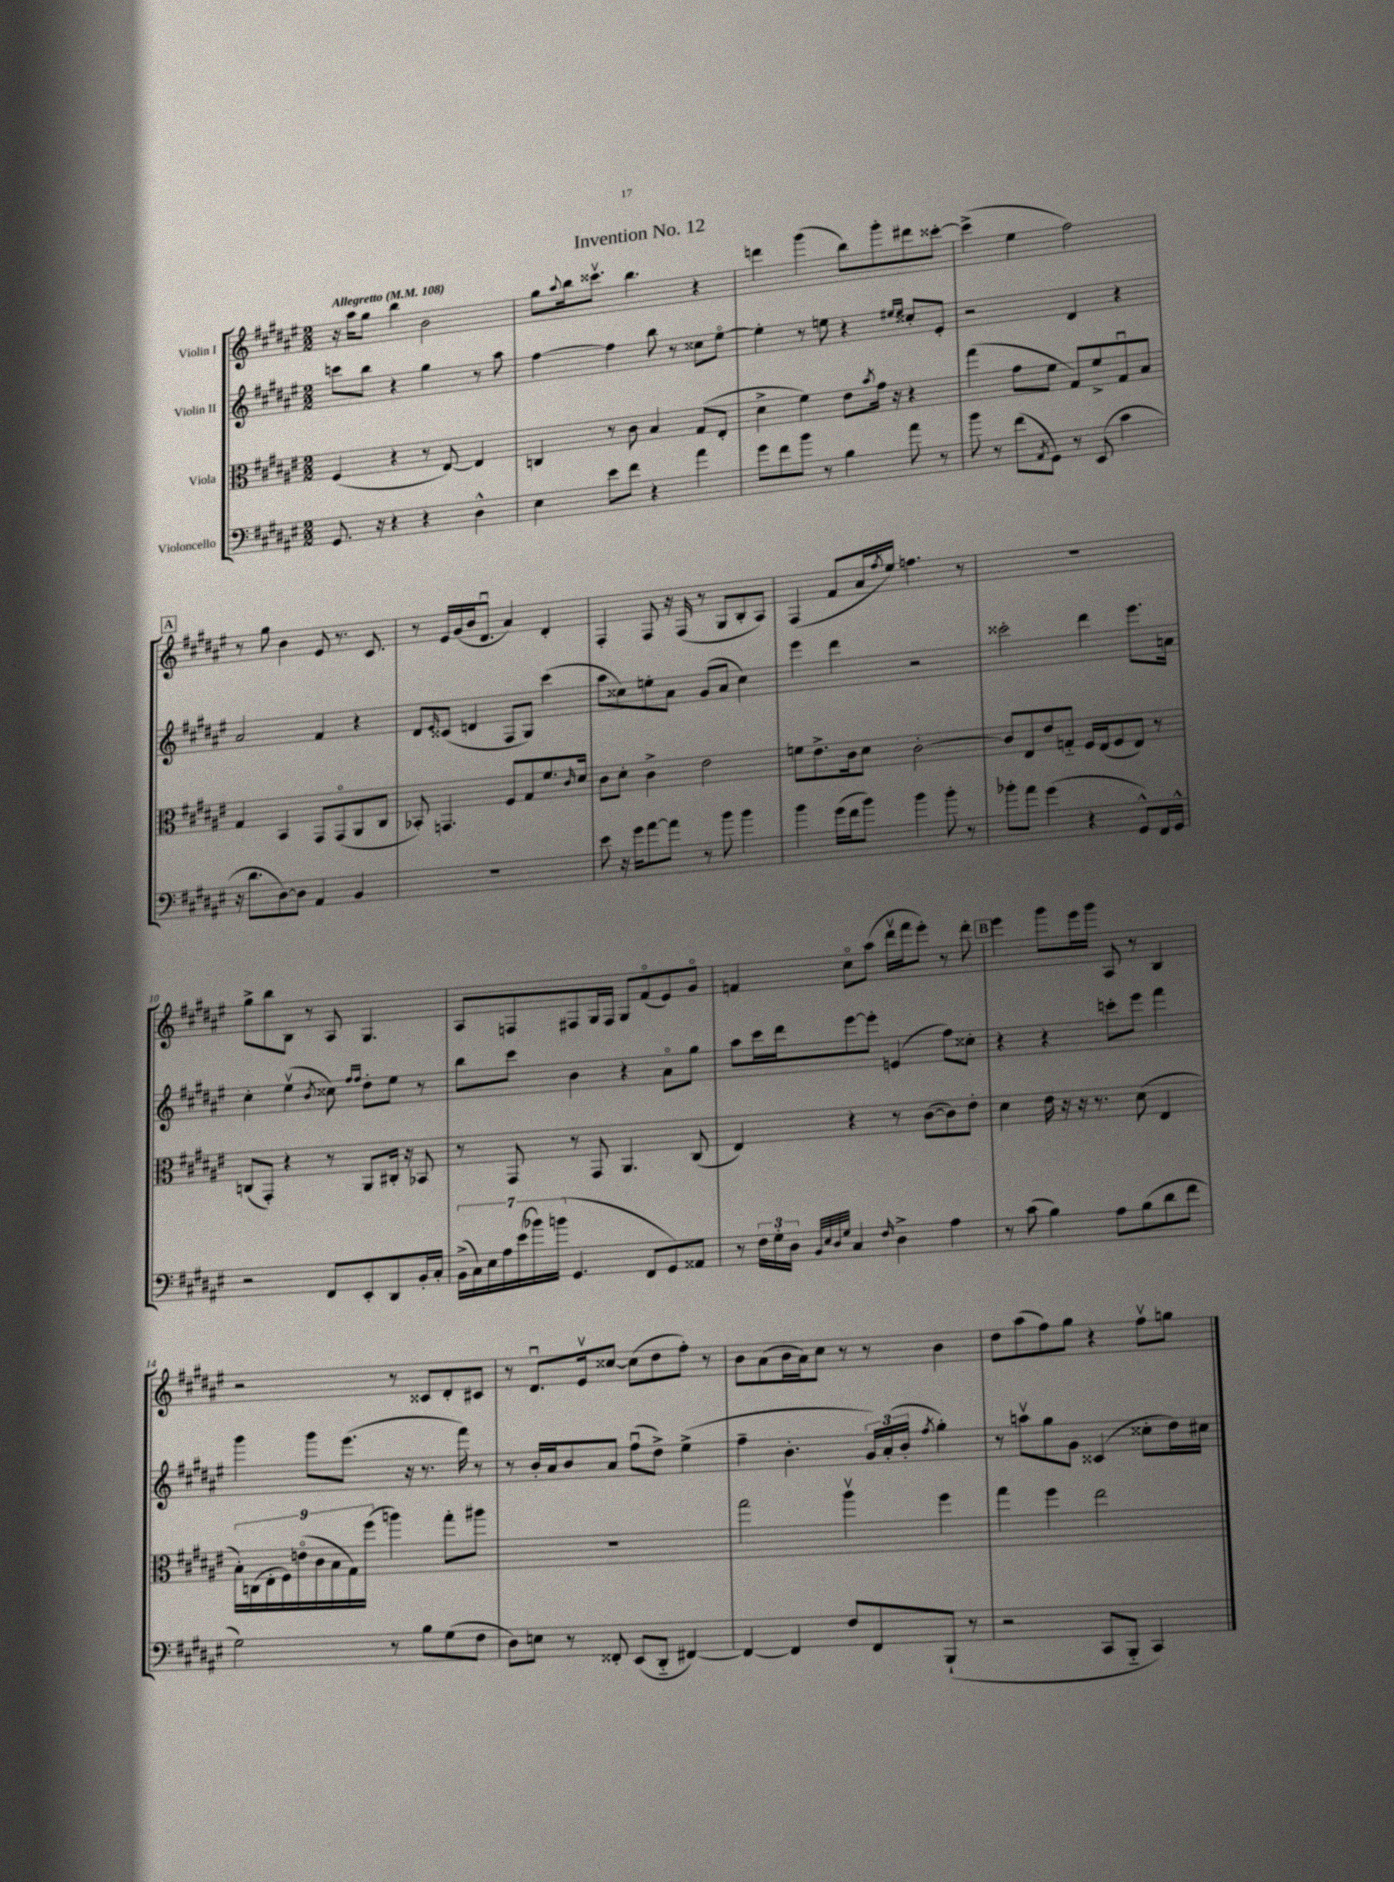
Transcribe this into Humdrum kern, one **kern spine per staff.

**kern	**kern	**kern	**kern
*part4	*part3	*part2	*part1
*staff4	*staff3	*staff2	*staff1
*I"Violoncello	*I"Viola	*I"Violin II	*I"Violin I
*clefF4	*clefC3	*clefG2	*clefG2
*k[f#c#g#d#a#e#]	*k[f#c#g#d#a#e#]	*k[f#c#g#d#a#e#]	*k[f#c#g#d#a#e#]
*M2/2	*M2/2	*M2/2	*M2/2
*MM108	*MM108	*MM108	*MM108
=1	=1	=1	=1
!	!	!	!LO:TX:a:B:t=Allegretto
8.GG#/	(4F#/	8cccn\L	16r
.	.	.	16aa#\KL
.	.	8bb\J	8gg#\J
16r	.	.	.
4r	4r	4r	4bb\
4r	8r	4gg#\	2b\
.	[8E#/)	.	.
4D#^^\	4E#/]	8r	.
.	.	8aa#\	.
=2	=2	=2	=2
4E#\	4Cn/	[4ff#\	8gg#\L
.	.	.	8qqaa#/
.	.	.	16bb\k
.	.	.	8.ccc##Xv\J
8e#\L	8r	4ff#\]	.
8f#\J	8c#\	.	4.bb\
4r	4B/	8bb\	.
.	.	8r	.
4a#\	(8G#/L	8cc##X\L	4r
.	8E#'/J	[8ee#\J	.
=3	=3	=3	=3
8g#\L	4d#^\	4ee#'\]	4dddn\
8f#\	.	.	.
8b\J	4f#\)	8r	(4ggg#\
8r	.	8een\	.
4B\	8e#\L	4r	8bb\L)
.	8qb/	.	.
.	16g#\Jk	.	8ggg#'\
.	16r	.	.
.	.	16qqee#X/LL	.
.	.	16qqee#/JJ	.
8a#\	4r	8cc##X'/L	8ddd#X\
8r	.	8e#'/J	[8ccc##X'\J
=4	=4	=4	=4
8b\	(4gg#\	2r	(4ccc##^\]
8r	.	.	.
(8f#\L	8g#\L	.	4ee#\
8qAA#/	.	.	.
8GG#\J)	8f#\J	.	.
8r	8G#/L)	4d#/	2ff#\)
(8EE#/	8f#^/	.	.
4c#\	8G#u/	4r	.
.	8B/J	.	.
!!LO:LB:g=z
!!LO:REH:place=s1:t=A
=5	=5	=5	=5
16r	4G#/	2a#/	8r
8.d#\L	.	.	.
.	.	.	8gg#\
[8D#\)	4BB/	.	4b\
8D#\J]	.	.	.
4AA#/	8GG#/L	4f#/	8e#/
.	(8GG#/	.	8.r
4BB/	8AA#/	4r	.
.	.	.	8.c#/
.	8C#/J	.	.
=6	=6	=6	=6
1r	8BB-X'/)	8d#/L	8r
.	.	16qqe#/	.
.	4.GGn/	(8c##X/J	16e#/LL
.	.	.	(16g#/
.	.	4dn/	16b/J
.	.	.	8.d#u/J
.	8F#/L	8F#/L	4a#/)
.	8G#/	8G#/J)	.
.	8.f#/	(4ccc#\	4d#'/
.	16qqc#/	.	.
.	16d#/Jk	.	.
=7	=7	=7	=7
8e#\	8c#\L	8aa#\L	4F#'/
16r	8d#'\J	8cc##X\)	.
16g#\KL	.	.	.
[8a#\	4c#^\	8een'\	8F#/
8a#\J]	.	8a#\J	16r
.	.	.	(16F#/
8r	2e#\	(8g#/L	8r
8b\	.	8a#/J	8G#/L
4b\	.	4cc##\)	8B'/
.	.	.	8A#/J)
=8	=8	=8	=8
4b\	8fn\L	4eee#\	(4F#/
.	8.e#^\	.	.
(16g#\LL	.	4ddd#\	8f#/L
16f#\J	16c#\k	.	.
8b\J)	8d#\J	.	16a#/L
.	.	.	8qff#/
.	.	.	16ee#/JJ)
4b\	[2c#'\	2r	4.ffn\
8b'\	.	.	.
8r	.	.	8r
=9	=9	=9	=9
8b-X'\L	8c#/L]	2ccc##X'\	1r
8a#\J	8E#/	.	.
(4g#\	8e#/	.	.
.	8Gn/J	.	.
4r	16F#/LL	4ddd#\	.
.	(16E#/J	.	.
.	8F#/	.	.
8GG#^^/L)	8E#/J)	8.eee#\L	.
16FF#/L	8r	.	.
16GG#^^/JJ	.	16an\Jk	.
!!LO:LB:g=z
=10	=10	=10	=10
2r	(8Cn/L	4cc#'\	8gg#^\L
.	8GG#'/J)	.	8bb\
.	4r	(4ee#v\	8B\J
.	.	.	8r
.	.	8qb/	.
8FF#/L	8r	8cc##X\)	8A#/
.	.	16qqff#/LL	.
.	.	16qqff#/JJ	.
8EE#'/	8AA#/L	8dd#'\L	4.G#/
8DD#/	16C#X'/Jk	8ee#\J	.
.	16r	.	.
16BB'/L	8BB-X/	8r	.
16C#'/JJ	.	.	.
=11	=11	=11	=11
(28BB^\LL	8r	8bb\L	8A#/L
28C#\)	.	.	.
28E#\	.	.	.
28A#\	.	.	.
.	8GG#/	8ccc#\J	8Fn/
(28e#\	.	.	.
28b-X\)	.	.	.
(28bn\JJ	.	.	.
4.GG#/	8r	4b\	8F#X/
.	8GG#/	.	16G#/L
.	.	.	16F#/JJ
.	4.AA#/	4r	8G#/L
8FF#/L	.	.	(8f#/
8GG#/)	.	8a#\L	8e#/)
8AA##X/J	(8C#/	8gg#\J	8g#/J
=12	=12	=12	=12
8r	4E#/)	8aa#\L	4fn/
24F#\LL	.	16ccc#\L	.
24G#'\	.	.	.
.	.	16ddd#\J	.
24D#\JJ	.	.	.
32qqBB/LLL	.	.	.
32qqE#/	.	.	.
32qqD#/	.	.	.
32qqG#/JJJ	.	.	.
4C#/	4r	[8eee#\	8cc#\L
.	.	8eee#'\J]	(8aa#\J
16qqF#/	.	.	.
4D#^\	8r	(4en/	16ddd#v\LL
.	.	.	16fff#\J
.	([8c#\L	.	8eee#'\J)
4A#\	8c#\])	8ff#\L)	8r
.	8e#'\J	8cc##X'\J	8ddd#'\
!!LO:REH:place=s1:t=B
=13	=13	=13	=13
8r	4d#\	4r	4eee#\
(8c#\	.	.	.
4B\)	16e#\	4r	8ggg#\L
.	16r	.	.
.	16r	.	16eee#\L
.	8.r	.	16ggg#\JJ
8A#\L	.	8cccn'\L	8A#/
(8B\	(8d#\	8eee#\J	8r
8d#\	4E#/	4fff#\	4B/
8f#\J	.	.	.
!!LO:LB:g=z
=14	=14	=14	=14
2G#\)	18B'\LL)	4ggg#\	2r
.	(18Cn\	.	.
.	18E#'\	.	.
.	18F#\)	.	.
.	(18en\	.	.
.	.	8ggg#\L	.
.	18c#\	.	.
.	18B\	.	.
.	.	(8.eee#\J	.
.	18G#\)	.	.
.	(18ff#\JJ	.	.
8r	4aan\)	.	8r
.	.	16r	.
8B\L	.	8.r	8c##X/L
(8G#\	8gg#'\L	.	8d#'/
.	.	16fff#\)	.
8F#\J	8aa#X\J	8r	8c#X/J
=15	=15	=15	=15
8D#\L)	1r	8r	8r
8En\J	.	16b'/LL	8.d#u/L
.	.	16a#/J	.
8r	.	8b/	.
.	.	.	16e#v/k
8FF##X'/	.	8a#/J	[8cc##X/J
(8EE#/L	.	(8ff#u\L	(8cc##\L]
8DD#/J	.	8dd#^\J)	8dd#\
[4FF#X/)	.	(4ee#^\	8ff#'\J)
.	.	.	8r
=16	=16	=16	=16
4FF#/_	2gg#\	4ff#~\	8b\L
.	.	.	(8a#\
4FF#/]	.	4.b'\	16b\L
.	.	.	16a#\J)
.	.	.	8cc#\J
8F#/L	4aa#v\	.	8r
8FF#/	.	24g#/LL)	8r
.	.	(24a#'/	.
.	.	24b'/JJ	.
.	.	8qff#/	.
(8BBB`/J	4ff#\	4gg#'\)	4b\
8r	.	.	.
=17	=17	=17	=17
2r	4gg#\	8r	8dd#\L
.	.	8aanv\L	(8aa#\
.	4ff#\	8gg#\	8ff#\)
.	.	8g#\J	8gg#\J
8CC#/L	2ee#\	(4c##X/	4r
8BBB/J	.	.	.
4CC#/)	.	8cc##X'\L	8ff#v\L
.	.	16dd#\L)	8ggn\J
.	.	16cc#X\JJ	.
==	==	==	==
*-	*-	*-	*-
